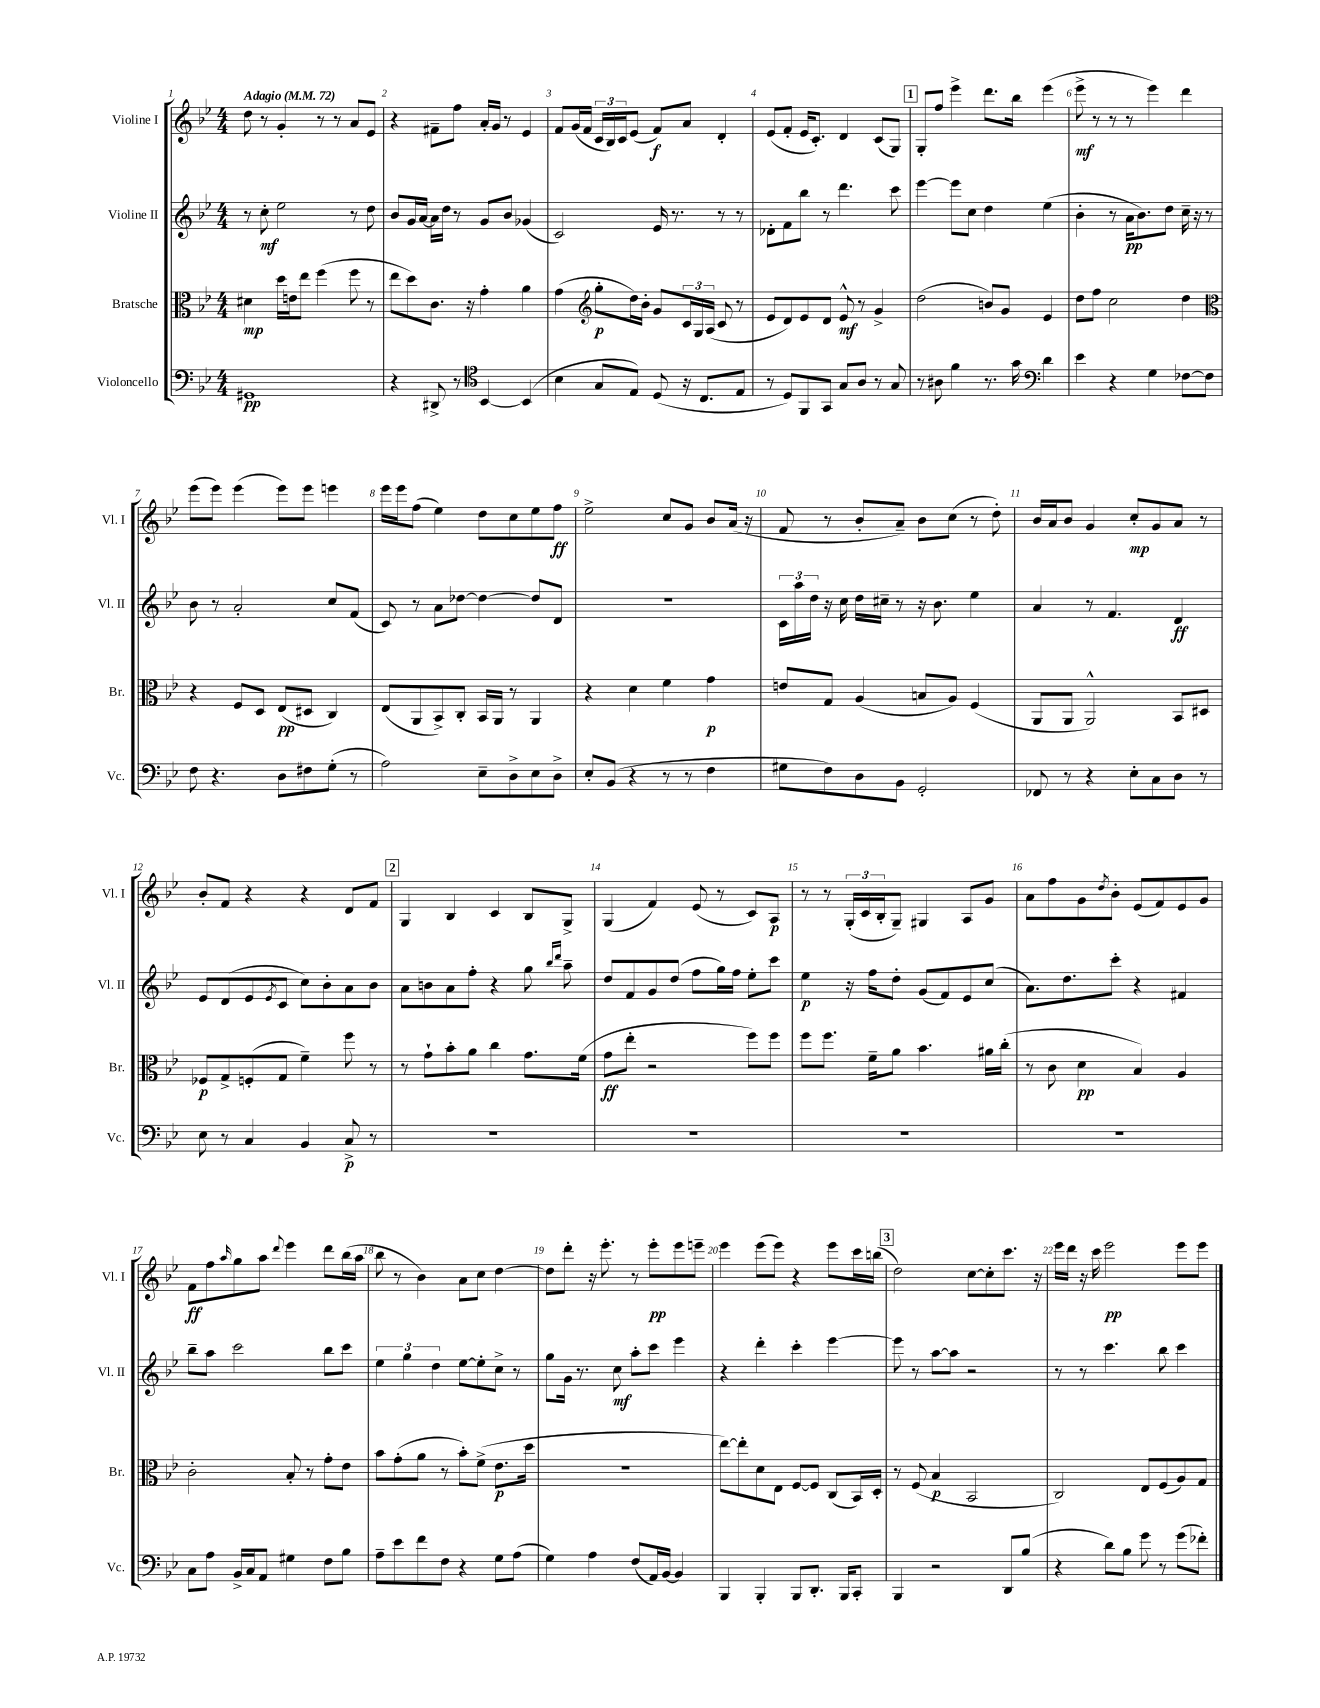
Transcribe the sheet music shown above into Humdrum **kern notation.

**kern	**kern	**kern	**kern
*staff4	*staff3	*staff2	*staff1
*clefF4	*clefC3	*clefG2	*clefG2
*k[b-e-]	*k[b-e-]	*k[b-e-]	*k[b-e-]
*M4/4	*M4/4	*M4/4	*M4/4
*MM72	*MM72	*MM72	*MM72
1GG#	4d#	8r	8dd
.	.	8cc'	8r
.	16dd	2ee-	4g'
.	16e	.	.
.	8ee-	.	.
.	(4ff	.	8r
.	.	.	8r
.	8ff	8r	8a
.	8r	8dd	8e-
=	=	=	=
4r	8ee-	8b-	4r
.	8dd)	16g	.
.	.	[16a	.
8DD#^	8.c	16a]	8f#~
.	.	16dd	.
8r	.	8r	8ff
.	16r	.	.
*clefC4	*	*	*
[4BB-	4g'	8g	16a'
.	.	.	16g
.	.	8b-	8r
(4BB-]	4a	(4g-	4e-
=	=	=	=
4B-	(4g	2c)	8f
.	.	.	(16g
.	.	.	16f
*	*clefG2	*	*
8G	8gg'	.	24c
.	.	.	24B-)
.	.	.	24c
8E-)	16dd)	.	(8e-
.	16b-'	.	.
(8D	8g	16e-	8f)
.	.	8.r	.
16r	24c	.	8a
.	24G	.	.
8.C	.	.	.
.	(24A	.	.
.	8c	8r	4d'
8E-	8r	8r	.
=	=	=	=
8r	8e-	8d-'	(8e-
8D)	8d)	8f	8f'
8FF	8e-	8bb-	16e-
.	.	.	8.c')
8GG	8d	8r	.
8G	8e-^^	4.ddd	4d
8A	8r	.	.
8r	4g^	.	(8c
8G	.	8ccc	8G)
=	=	=	=
8r	(2dd	[4eee-	8G'
8A#	.	.	8ff
4f	.	8eee-]	4eee-^
.	.	8cc	.
8.r	8b)	4dd	8.ddd
.	8g	.	.
16g	.	.	16bb-
*clefF4	*	*	*
4d	4e-	(4ee-	(4eee-
=	=	=	=
4e-	8dd	4b-'	8eee-^
.	8ff	.	8r
4r	2cc	8r	8r
.	.	16a	8r
.	.	8.b-)	.
4G	.	.	4eee-)
.	.	8dd	.
[8F-	4dd	16cc~	4ddd
.	.	16r	.
8F-]	.	8r	.
=	=	=	=
*	*clefC3	*	*
8F	4r	8b-	(8eee-
4.r	.	8r	8eee-)
.	8F	2a'	(4eee-
.	8D	.	.
8D	(8E-	.	8eee-)
8F#	8D#	.	8eee-
(8G'	4C)	8cc	4eee
8r	.	(8f	.
=	=	=	=
2A)	(8E-	8c)	16eee-
.	.	.	16eee-
.	8AA	8r	(8ff
.	8BB-^)	8a	4ee-)
.	8C'	[8dd-	.
8E-~	16BB-	4dd-_	8dd
.	16AA	.	.
8D^	8r	.	8cc
8E-	4AA	8dd-]	8ee-
8D^	.	8d	8ff
=	=	=	=
8E-'	4r	1r	2ee-^
(8BB-	.	.	.
4r	4d	.	.
8r	4f	.	8cc
8r	.	.	8g
4F	4g	.	8b-
.	.	.	(16a
.	.	.	16r
=	=	=	=
8G#	8e	24c	8f
.	.	24aa	.
.	.	24dd	.
8F)	8G	16r	8r
.	.	16cc	.
8D	(4A	16dd	8b-'
.	.	16cc#~	.
8BB-	.	8r	8a~)
2GG'	8B	16r	8b-
.	.	8.b-	.
.	8A)	.	(8cc
.	(4F	4ee-	8r
.	.	.	8dd')
=	=	=	=
8FF-	8AA	4a	16b-
.	.	.	16a
8r	8AA	.	8b-
4r	2AA^^)	8r	4g
.	.	4.f	.
8E-'	.	.	8cc'
8C	.	.	8g
8D	8BB-	4d	8a
8r	8D#	.	8r
=	=	=	=
8E-	8F-	8e-	8b-'
8r	8G^	(8d	8f
4C	(8F'	8e-	4r
.	.	8qe-	.
.	8G	8c	.
4BB-	4f~)	8cc)	4r
.	.	8b-'	.
8C^	8ff	8a	8d
8r	8r	8b-	8f
=	=	=	=
1r	8r	8a	4G
.	8g`	8b	.
.	8b-'	8a	4B-
.	8a	8ff'	.
.	4cc	4r	4c
.	8.g	8gg	8B-
.	.	16qqbb-	.
.	.	16qqddd	.
.	.	8aa~	8G^
.	(16f	.	.
=	=	=	=
1r	8g	8dd	(4G
.	8ee-'	8f	.
.	2r	8g	4f)
.	.	(8dd	.
.	.	8ff	(8e-
.	.	16gg)	8r
.	.	16ff	.
.	8ff)	8ee-'	8c)
.	8ff	8ccc	8A
=	=	=	=
1r	8ff	4ee-	8r
.	8.ff	.	8r
.	.	16r	(24G'
.	.	.	24c
.	16f~	16ff	.
.	.	.	24B-'
.	8a	8dd'	8G~)
.	4.b-	(8g	4G#
.	.	8f)	.
.	.	8e-	8A
.	16a#	(8cc	8g
.	(16cc'	.	.
=	=	=	=
1r	8r	8.a)	8a
.	8c	.	8ff
.	.	8.dd	.
.	4d	.	8g
.	.	.	8qdd
.	.	8ccc'	8b-'
.	4B-)	4r	(8e-
.	.	.	8f)
.	4A	4f#	8e-
.	.	.	8g
=	=	=	=
8C	2c'	8bb-~	8f
8A	.	8aa	8ff
.	.	.	16qqaa
16BB-^	.	2ccc	8gg
16C	.	.	.
8AA	.	.	8aa
.	.	.	8qqddd
4G#	8B-'	.	4eee-
.	8r	.	.
8F	8g'	8bb-	8ddd
8B-	8e-	8ccc	(16bb-
.	.	.	16aa
=	=	=	=
8A~	8b-	6ee-	8bb-
8e-	(8g'	.	8r
.	.	6gg	.
8f	8a	.	4b-)
.	.	6dd	.
8F	8r	.	.
4r	8b-')	[8ee-	8a
.	(8f^	8ee-']	8cc
8G	8.e-	8cc^	[4dd
(8A	.	8r	.
.	16dd	.	.
=	=	=	=
4G)	1r	8gg	8dd]
.	.	16g	8ddd'
.	.	8.r	.
4A	.	.	16r
.	.	.	8.eee-'
.	.	8cc	.
(8F	.	8aa'	8r
16AA)	.	8ccc	8eee-'
[16BB-	.	.	.
4BB-]	.	4eee-	8eee-
.	.	.	8eee~
=	=	=	=
4BBB-	[8ee-)	4r	4eee-
.	8ee-']	.	.
4BBB-'	8d	4ddd'	(8eee-
.	8E-	.	8eee-)
8BBB-	[8F	4ccc'	4r
8.DD'	8F]	.	.
.	(8C	[4eee-	8eee-
16BBB-	.	.	.
8CC'	16BB-)	.	16ccc
.	16D'	.	(16bb
=	=	=	=
4BBB-	8r	8eee-]	2dd)
.	(8F	8r	.
2r	4B-	[8aa	.
.	.	8aa]	.
.	2BB-	2r	[8cc
.	.	.	8cc']
8DD	.	.	8.ccc
(8B-	.	.	.
.	.	.	16r
=	=	=	=
4r	2C)	8r	16eee-
.	.	.	16ddd
.	.	8r	16r
.	.	.	16ccc
8d)	.	4.ccc	2eee-
8B-	.	.	.
8g	8E-	.	.
8r	(8F	8bb-	.
(8g	8A)	4ccc	8eee-
8f-')	8G	.	8eee-
==	==	==	==
*-	*-	*-	*-
